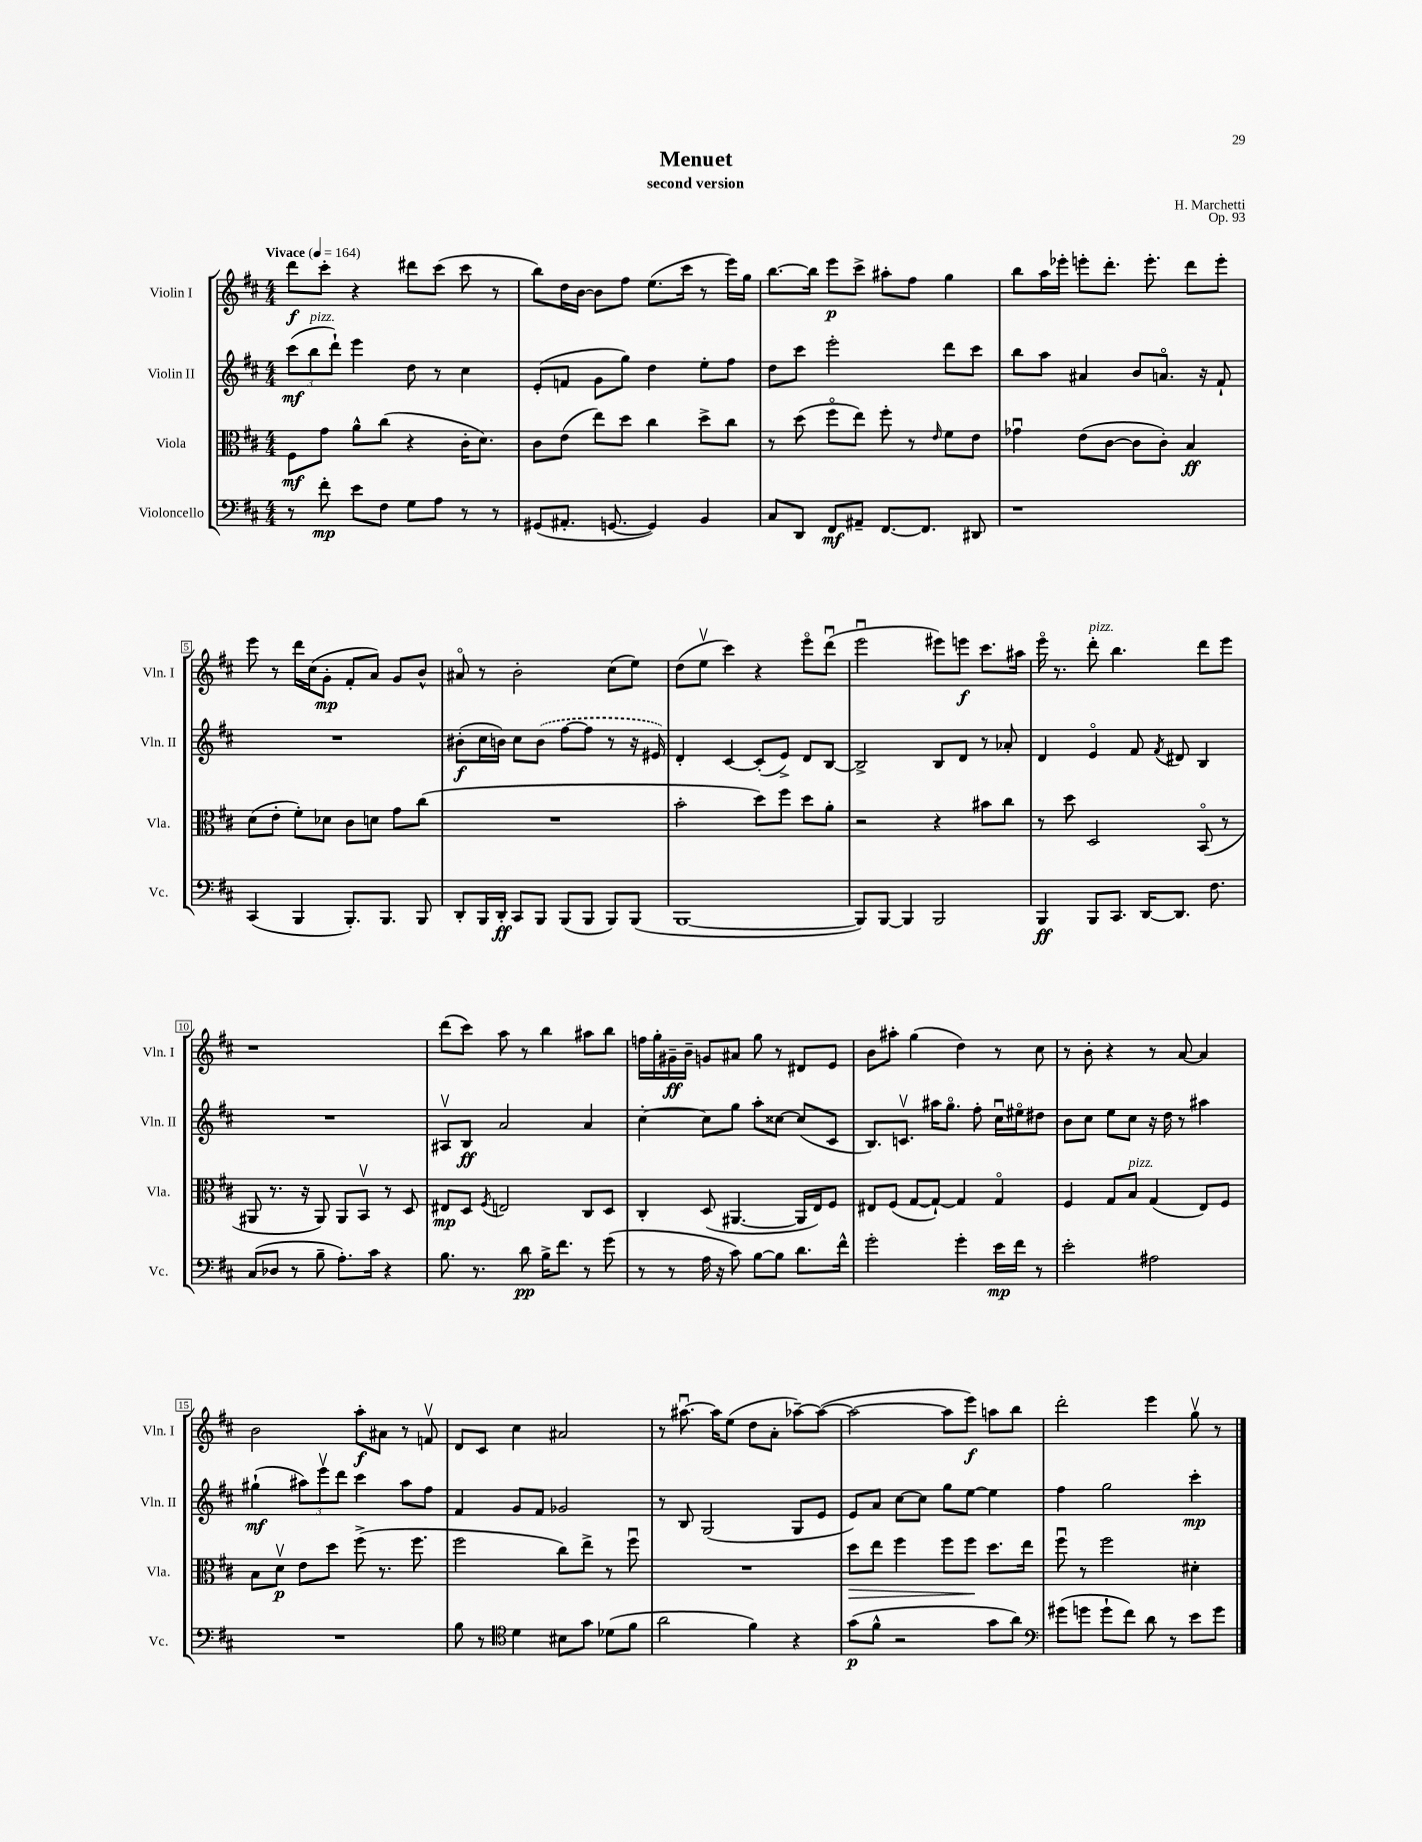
\header { title = "Menuet" composer = "H. Marchetti" subtitle = "second version" opus = "Op. 93" }
<<
\new StaffGroup <<
\new Staff = "s0" \with { instrumentName = "Violin I" shortInstrumentName = "Vln. I" } {
    \clef treble \key d \major \numericTimeSignature \time 4/4 \tempo "Vivace" 4 = 164
    \autoBeamOff d'''8[\f cis'''8]-. r4 dis'''8[ cis'''8]( cis'''8 r8 |
    b''8[) d''16 b'16]~ b'8[ fis''8] e''8.[( cis'''16] r8 e'''16[) g''16] |
    b''8.[~ b''16] e'''8[\p cis'''8]-> ais''8[-. fis''8] g''4 |
    b''8[ a''16 ees'''16]-. e'''8[-. d'''8.]-. e'''8.-. d'''8[ e'''8]-. |
    e'''8 r8 d'''16[ cis''16( g'8]-.\mp fis'8[-. a'8]) g'8[ b'8]-^ |
    ais'8\flageolet r8 b'2-. cis''8[( e''8]) |
    d''8[( e''8]\upbow cis'''4) r4 e'''8[\flageolet d'''8]\downbow( |
    e'''2\downbow eis'''8[) e'''8]\f cis'''8.[ ais''16] |
    e'''16\flageolet r8. d'''8-.^\markup { \italic "pizz." } b''4. d'''8[ e'''8] |
    r1 |
    d'''8[( cis'''8]) a''8 r8 b''4 ais''8[ b''8] |
    f''16[ g''16-. gis'16--\ff b'16]-- g'8[ ais'8] g''8 r8 dis'8[ e'8] |
    b'8[ ais''8]-. g''4( d''4) r8 cis''8 |
    r8 b'8-. r4 r8 a'8~ a'4 |
    b'2 a''8[-.\f ais'8] r8 f'8\upbow |
    d'8[ cis'8] cis''4 ais'2 |
    r8 ais''8.~\downbow ais''16[ e''8]( d''8[ a'8]-. aes''8[~--) aes''8]~( |
    aes''2~ aes''8[ e'''8]\f) a''8[ b''8] |
    d'''2-. e'''4 g''8\upbow r8 \bar "|." |
}
\new Staff = "s1" \with { instrumentName = "Violin II" shortInstrumentName = "Vln. II" } {
    \clef treble \key d \major \numericTimeSignature \time 4/4
    \autoBeamOff \tuplet 3/2 { cis'''8[\mf( b''8^\markup { \italic "pizz." } d'''8]-!) } e'''4 d''8 r8 cis''4 |
    e'8[-.( f'8] g'8[ g''8]) d''4 e''8[-. fis''8] |
    d''8[ cis'''8] e'''2-. d'''8[ cis'''8] |
    b''8[ a''8] ais'4 b'8[ a'8.]\flageolet r16 fis'8-! |
    R1 |
    bis'8[-.\f( cis''16 b'16]) cis''8[ \once \slurDashed b'8]( fis''8[~ fis''8] r8 r16 eis'16) |
    d'4-. cis'4~ cis'8[-.( e'8]->) d'8[ b8]~ |
    b2-> b8[ d'8] r8 aes'8-. |
    d'4 e'4\flageolet fis'8 \acciaccatura { fis'8 } dis'8 b4 |
    R1 |
    ais8[\upbow b8]\ff a'2 a'4 |
    cis''4~-. cis''8[ g''8] a''8[-. cisis''8]~ cisis''8[( cis'8] |
    b8.[) c'8.]\upbow ais''16[ g''8.]\flageolet fis''8-. cis''16[\downbow eis''16\flageolet dis''8] |
    b'8[ cis''8] e''8[ cis''8] r16 d''16 r8 ais''4 |
    gis''4-!\mf( \tuplet 3/2 { ais''8[) e'''8\upbow d'''8] } cis'''4 ais''8[ fis''8] |
    fis'4 g'8[ fis'8] ges'2 |
    r8 b8 g2( g8[ e'8] |
    e'8[) a'8] cis''8[~ cis''8] g''8[ e''8]~ e''4 |
    fis''4 g''2 cis'''4-.\mp \bar "|." |
}
\new Staff = "s2" \with { instrumentName = "Viola" shortInstrumentName = "Vla." } {
    \clef alto \key d \major \numericTimeSignature \time 4/4
    \autoBeamOff fis8[\mf g'8] a'8[-^ cis''8]( r4 cis'16[-. d'8.]) |
    cis'8[ e'8]( e''8[) d''8] cis''4 d''8[-> cis''8] |
    r8 d''8( fis''8[\flageolet e''8]) fis''8-. r8 \grace { e'16 } fis'8[ e'8] |
    ges'4\downbow e'8[( cis'8]~ cis'8[ cis'8]-.) b4\ff |
    d'8[( e'8]-. fis'8[-.) des'8] cis'8[ d'8] g'8[ cis''8]( |
    R1 |
    b'2-. d''8[) fis''8] d''8[ a'8]-. |
    r2 r4 bis'8[ cis''8] |
    r8 d''8 d2 b,8\flageolet( r8 |
    ais,8 r8. r16 ais,8) ais,8[ b,8]\upbow r8 d8 |
    eis8[\mp d8] \acciaccatura { fis8 } e2 cis8[ d8] |
    cis4-. d8( ais,4.~ ais,16[ e16) fis8] |
    eis8[ fis8]( g8[~ g8]~-!) g4 g4\flageolet |
    fis4 g8[ b8]^\markup { \italic "pizz." } g4( e8[) fis8] |
    b8[ d'8]\upbow\p e'8[ d''8] fis''8->( r8. fis''8. |
    fis''2 cis''8[) e''8]-> r8 fis''8\downbow |
    R1 |
    d''8[\> e''8] fis''4 fis''8[ fis''8]\! d''8.[ e''16] |
    fis''8\downbow r8 fis''2 dis'4-. \bar "|." |
}
\new Staff = "s3" \with { instrumentName = "Violoncello" shortInstrumentName = "Vc." } {
    \clef bass \key d \major \numericTimeSignature \time 4/4
    \autoBeamOff r8 fis'8-.\mp e'8[ fis8] g8[ a8] r8 r8 |
    gis,8[( ais,8.]-. g,8.~ g,4) b,4 |
    cis8[ d,8] fis,8[\mf ais,8]-- fis,8.[~ fis,8.] dis,8 |
    r1 |
    cis,4( b,,4 b,,8.[-.) b,,8.] b,,8 |
    d,8[-. b,,16 d,16]-.\ff cis,8[ b,,8] b,,8[( b,,8] b,,8[) b,,8]( |
    b,,1~ |
    b,,8[) b,,8]~ b,,4 b,,2 |
    b,,4\ff b,,8[ cis,8.] d,16[~ d,8.] fis8. |
    cis8[( des8] r8 b8-- a8.[-.) cis'16] r4 |
    b8. r8. d'8\pp b16[-> fis'8.] r8 g'8( |
    r8 r8 a16 r16 cis'8) b8[~ b8] d'8.[ fis'16]-^ |
    g'2-. g'4-. e'16[\mp fis'16] r8 |
    e'2-. ais2 |
    R1 |
    b8 r8 \clef tenor d'4 bis8[ g'8] des'8[( fis'8] |
    a'2 fis'4) r4 |
    g'8[\p( fis'8]-^ r2 g'8[ a'8]) |
    \clef bass gis'8[( g'8] g'8[-! fis'8]) d'8 r8 e'8[ g'8] \bar "|." |
}
>>
>>
\layout { \context { \Score \override BarNumber.stencil = #(make-stencil-boxer 0.1 0.3 ly:text-interface::print) } }
